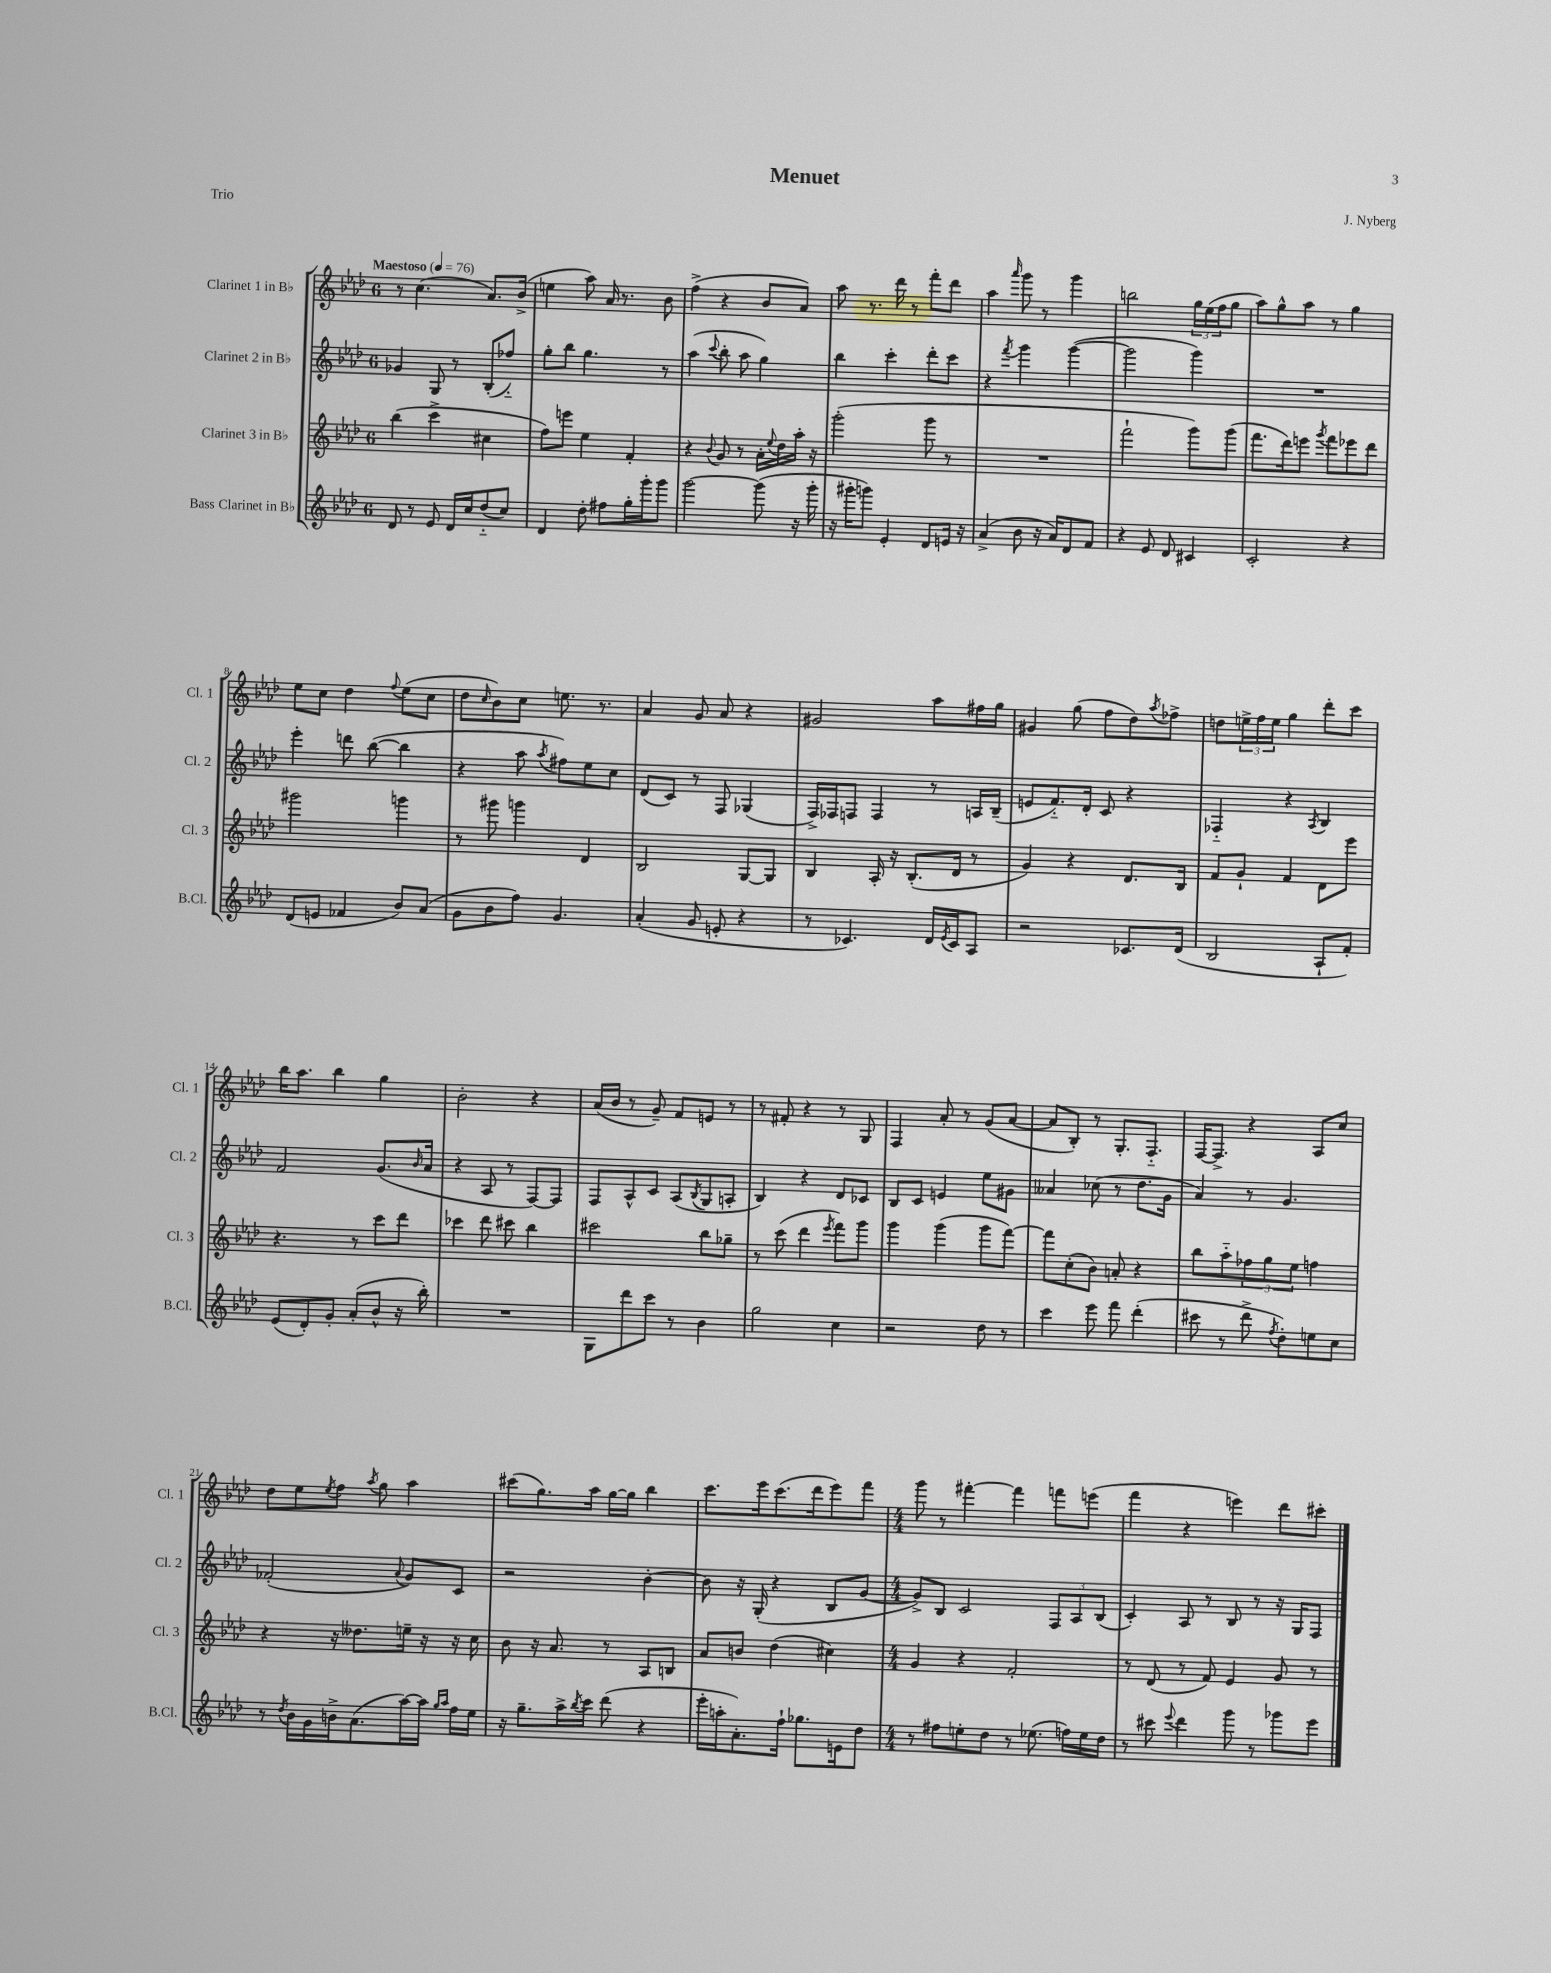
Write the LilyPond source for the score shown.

\header { title = "Menuet" composer = "J. Nyberg" piece = "Trio" }
<<
\new StaffGroup <<
\new Staff = "s0" \with { instrumentName = "Clarinet 1 in Bb" shortInstrumentName = "Cl. 1" } {
    \clef treble \key aes \major \once \override Staff.TimeSignature.style = #'single-digit \time 6/8 \tempo "Maestoso" 4 = 76
    r8 c''4.( aes'8.) bes'16->( |
    e''4 aes''8) aes'16 r8. bes'8 |
    f''4->( r4 bes'8 aes'8) |
    aes''8 r8. des'''16 r8 f'''8-. des'''8 |
    aes''4 \grace { aes'''16 } g'''8 r8 g'''4 |
    b''2 \tuplet 3/2 { g''16 ees''16( f''16 } g''8 |
    aes''8) g''8-^ aes''8 r8 g''4 |
    ees''8 c''8 des''4 \appoggiatura { f''8 } ees''8( c''8 |
    des''8 \grace { c''16 } bes'8) c''8 e''8. r8. |
    aes'4 g'8 aes'8 r4 |
    gis'2 aes''8 fis''16 g''16 |
    gis'4 g''8( f''8 des''8) \acciaccatura { aes''8 } fes''8-> |
    d''8 \tuplet 3/2 { e''16-> f''16 e''16 } g''4 des'''8-. c'''8 |
    bes''16 aes''8. bes''4 g''4 |
    bes'2-. r4 |
    aes'16( bes'16 r8 g'8--) f'8 e'8 r8 |
    r8 fis'8-. r4 r8 g8 |
    f4 aes'8-. r8 g'8( aes'8~ |
    aes'8 bes8-.) r8 g8.-. f8.-_ |
    f16~ f8.-> r4 aes8 c''8 |
    des''8 ees''8 \acciaccatura { ees''8 } f''8 \acciaccatura { aes''8 } g''8 aes''4 |
    cis'''8( g''8.) aes''16 g''16~ g''16 bes''4 |
    c'''8. ees'''16 c'''8.( des'''16 ees'''8) f'''8 |
    \numericTimeSignature \time 4/4 g'''8 r8 fis'''4~-. fis'''4 f'''8 e'''8( |
    f'''4 r4 e'''4) des'''8 cis'''8-. \bar "|." |
}
\new Staff = "s1" \with { instrumentName = "Clarinet 2 in Bb" shortInstrumentName = "Cl. 2" } {
    \clef treble \key aes \major \once \override Staff.TimeSignature.style = #'single-digit \time 6/8
    ges'4 g8 r8 bes8-.( fes''8-_) |
    g''8-. bes''8 g''4. r8 |
    aes''4( \appoggiatura { c'''8 } bes''8-. aes''8 g''4) |
    bes''4 c'''4-. des'''8-. c'''8 |
    r4 \acciaccatura { f'''8 } g'''4 g'''4~( |
    g'''2 g'''4) |
    R2. |
    ees'''4-. d'''8 bes''8~( bes''4 |
    r4 aes''8 \acciaccatura { aes''8 } fis''8) ees''8 c''8 |
    des'8( c'8) r8 f8 ges4( |
    f16->) fes16 f8 f4 r8 a16 bes16--( |
    e'8 f'8.-_) des'16-. c'8 r4 |
    fes4-_ r4 \acciaccatura { aes8 } bes4 |
    f'2 g'8.( \grace { bes'16 } aes'16 |
    r4 aes8 r8 f8~) f8 |
    f8 aes8-^ c'8 aes8( \acciaccatura { bes8 } g8 a8-. |
    bes4) r4 des'8 ces'8 |
    bes8 c'8 e'4 ees''8 gis'8 |
    aeses'4 ces''8( r8 des''8. g'16 |
    aes'4) r8 g'4. |
    fes'2-.( \appoggiatura { aes'8 } g'8) c'8 |
    r2 bes'4~-. |
    bes'8 r16 g16-.( r4 bes8 g'8~ |
    \numericTimeSignature \time 4/4 g'8->) bes8 c'2 \tuplet 3/2 { f8 aes8 bes8( } |
    c'4-.) aes8 r8 bes8 r8 r16 g16 f8 \bar "|." |
}
\new Staff = "s2" \with { instrumentName = "Clarinet 3 in Bb" shortInstrumentName = "Cl. 3" } {
    \clef treble \key aes \major \once \override Staff.TimeSignature.style = #'single-digit \time 6/8
    bes''4( c'''4-> cis''4 |
    f''8) e'''8 ees''4 f'4-. |
    r4 \appoggiatura { bes'8 } g'8 r8 aes'16-. \appoggiatura { ees''8 } des''16 aes''16-. r16 |
    g'''2-.( g'''8 r8 |
    R2. |
    f'''2-! g'''8) g'''8( |
    f'''8. des'''16) e'''8 \acciaccatura { g'''8 } f'''8 ees'''8 des'''8 |
    gis'''2 g'''4 |
    r8 gis'''8 g'''4 des'4 |
    bes2 g8~ g8 |
    bes4 aes16-. r16 bes8.-.( des'16 r8 |
    g'4) r4 des'8. bes16 |
    f'8 g'8-! f'4 des'8 ees'''8 |
    r4. r8 c'''8 des'''8 |
    ces'''4 des'''8 cis'''8 bes''4 |
    cis'''2 bes''8 ges''8-- |
    r8 c'''8( des'''4 \acciaccatura { ees'''8 } f'''8) g'''8 |
    g'''4 g'''4( g'''8 f'''8~) |
    f'''8 c''8-.( bes'8) a'8-. r4 |
    bes''8 aes''8-_ \tuplet 3/2 { fes''8 g''8 ees''8 } f''4 |
    r4 r16 deses''8. e''16-- r16 r16 c''16 |
    bes'8 r16 aes'8. r8 aes8 b8 |
    aes'8 b'8 des''4( cis''4) |
    \numericTimeSignature \time 4/4 g'4 r4 f'2-. |
    r8 des'8( r8 f'8) ees'4 g'8 r8 \bar "|." |
}
\new Staff = "s3" \with { instrumentName = "Bass Clarinet in Bb" shortInstrumentName = "B.Cl." } {
    \clef treble \key aes \major \once \override Staff.TimeSignature.style = #'single-digit \time 6/8
    des'8 r8 ees'8 des'16 c''16 des''8-_( c''8) |
    des'4 des''8-. fis''8 g''16-. g'''16-. g'''8 |
    g'''2~ g'''8( r16 g'''16-. |
    r16 gis'''16-. g'''8) ees'4-. des'8 e'16 r16 |
    aes'4->( bes'8 r16 aes'16) des'8 f'8 |
    r4 ees'8 des'8 cis'4 |
    c'2-. r4 |
    des'8( e'8 fes'4 bes'8) aes'8( |
    g'8 bes'8 f''8) g'4. |
    aes'4-.( g'8 e'8-. r4 |
    r8 ces'4.) des'16 \acciaccatura { ees'8 } ces'16 aes8 |
    r2 ces'8. des'16( |
    bes2 aes8-! f'8-.) |
    ees'8( des'8-.) g'8-. aes'8-.( bes'8-^ r16 bes''16-.) |
    R2. |
    g8 des'''8 c'''8 r8 bes'4 |
    g''2 c''4 |
    r2 des''8 r8 |
    c'''4 ees'''8 f'''8 des'''4-.( |
    cis'''8 r8 des'''8-> \acciaccatura { f''8 } des''8-.) e''8 c''8 |
    r8 \acciaccatura { des''8 } bes'16 g'16 b'16-> aes'8.( aes''16~) aes''16 \grace { g''16 aes''16 } f''16 ees''16 |
    r16 g''8.-- aes''16-> \acciaccatura { bes''8 } c'''16 des'''8( r4 |
    ees'''16-. a''16-. aes'8.-.) f''16-! ges''8. e'16 des''8 |
    \numericTimeSignature \time 4/4 r8 fis''8 e''8-. des''8 r8 ees''8.( f''16) ees''16 des''16 |
    r8 cis'''8 \appoggiatura { ees'''8 } des'''4 g'''8 r8 ges'''8 ees'''8 \bar "|." |
}
>>
>>
